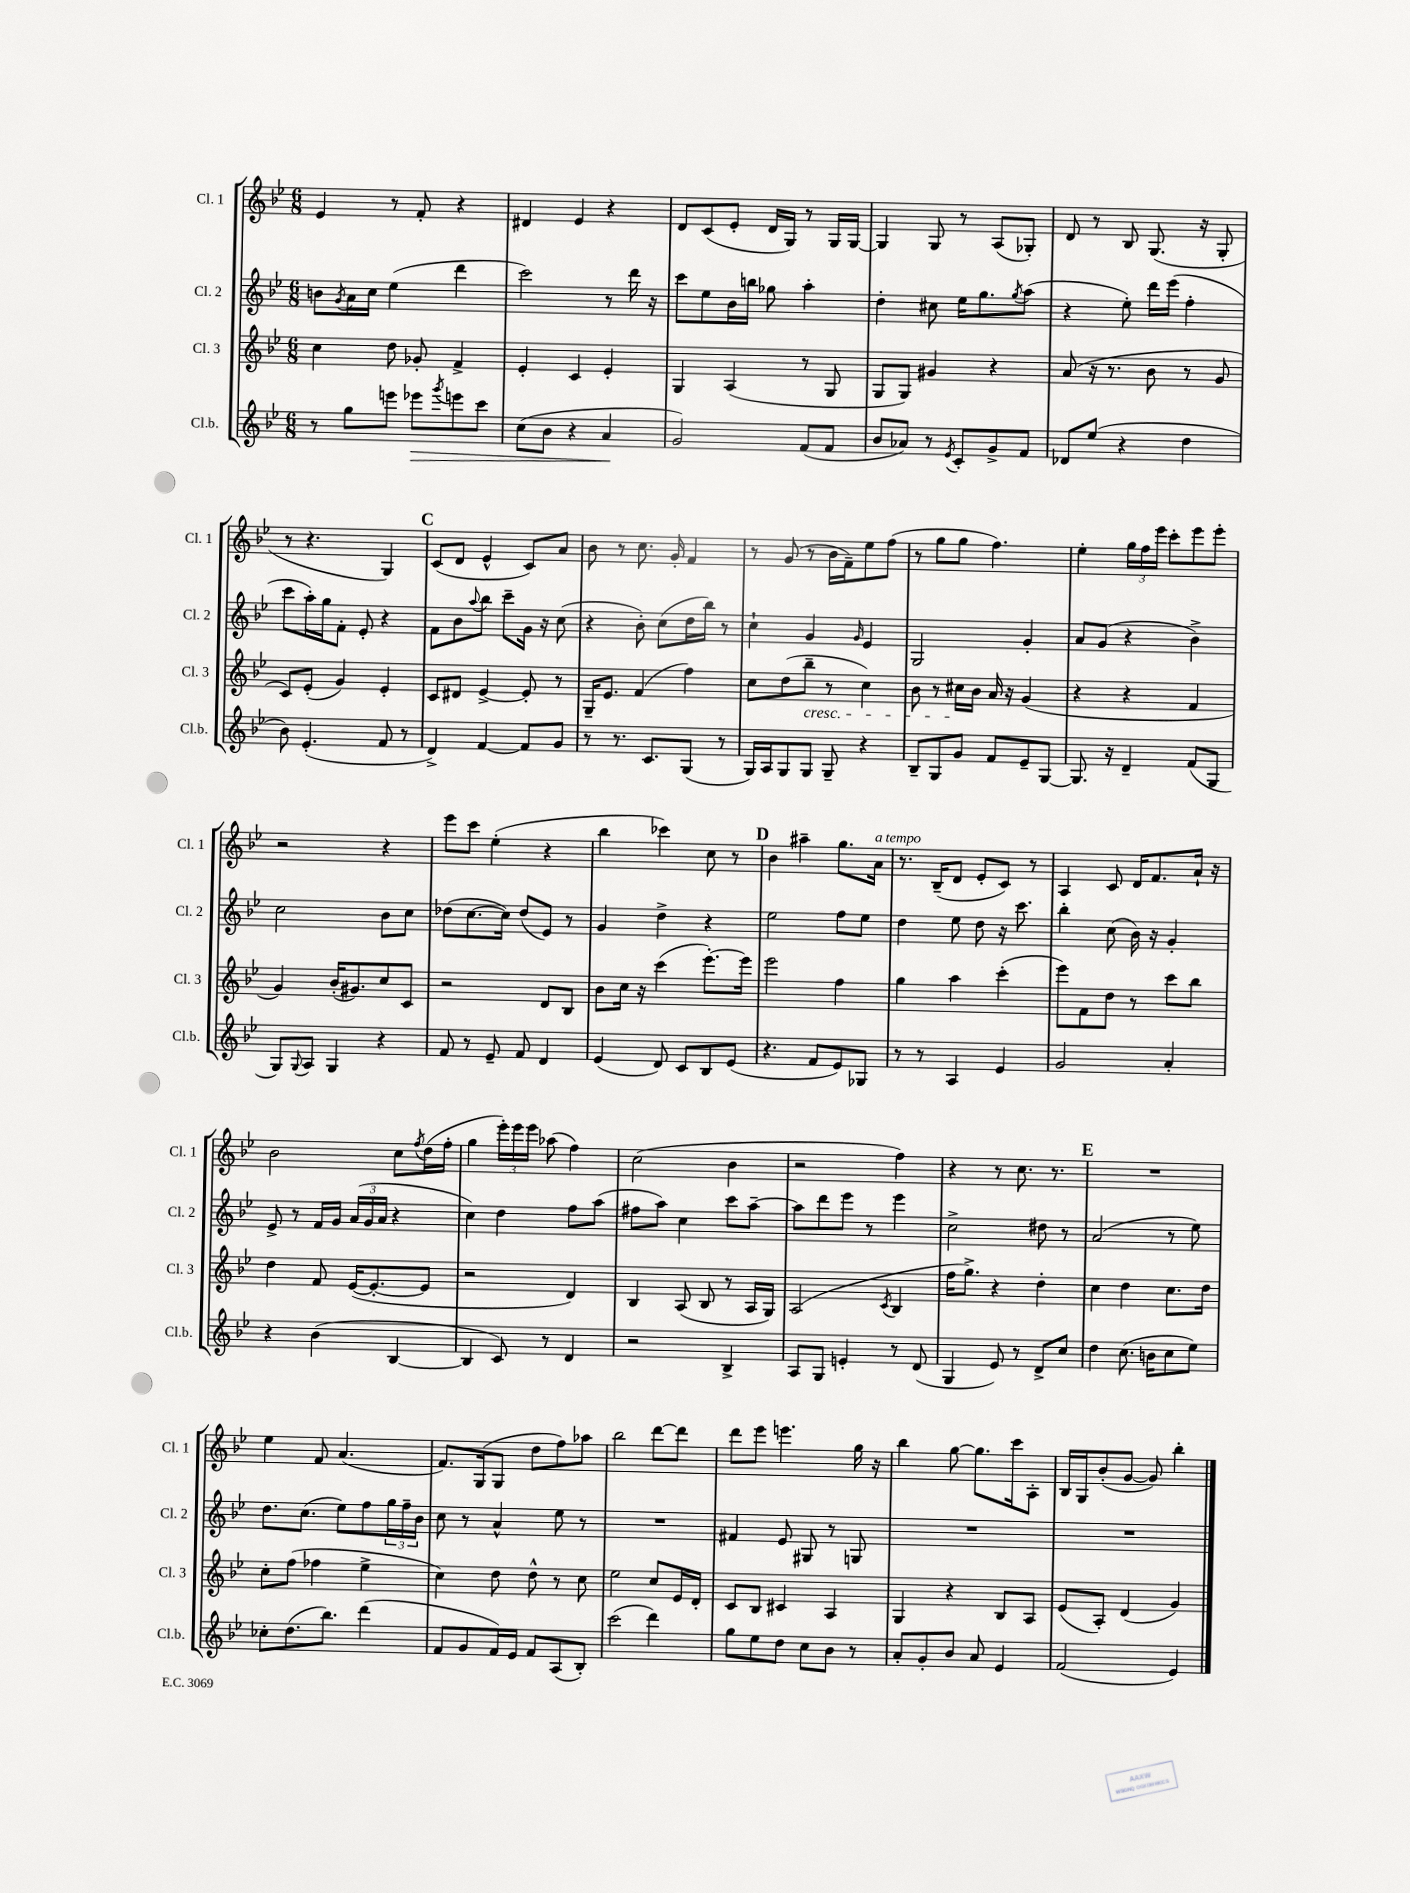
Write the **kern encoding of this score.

**kern	**kern	**kern	**kern
*staff4	*staff3	*staff2	*staff1
*clefG2	*clefG2	*clefG2	*clefG2
*k[b-e-]	*k[b-e-]	*k[b-e-]	*k[b-e-]
*M6/8	*M6/8	*M6/8	*M6/8
8r	4cc	8b	4e-
.	.	8qg	.
8gg	.	16a	.
.	.	16cc	.
8eee	8dd	(4ee-	8r
8eee-	8g-'	.	8f'
8qggg	.	.	.
8eee	4f^	4ddd	4r
8ccc	.	.	.
=	=	=	=
(8cc	4e-'	2ccc)	4d#
8b-	.	.	.
4r	4c	.	4e-
4a	4e-'	8r	4r
.	.	16ddd	.
.	.	16r	.
=	=	=	=
2g)	4G	8ccc	8d
.	.	8ee-	(8c
.	(4A	16b-	8e-'
.	.	16bb	.
.	.	8gg-	16d
.	.	.	16G)
(8f	8r	4aa'	8r
8f	8G	.	16G
.	.	.	[16G
=	=	=	=
8b-	8G	4dd'	4G]
8a-)	8G)	.	.
8r	4g#	8cc#	8G
8qe-	.	.	.
8c'	.	16ee-	8r
.	.	8.gg	.
8g^	4r	.	(8A
.	.	8qgg	.
8f	.	(8aa	8G-')
=	=	=	=
8d-	(8a	4r	8d
(8ee-	16r	.	8r
.	8.r	.	.
4r	.	8ee-')	8B-
.	8b-	16ddd	(8.G
.	.	(16eee-	.
4dd	8r	4ff'	.
.	.	.	16r
.	8g	.	8G'
=	=	=	=
8b-)	8c)	8ccc	8r
(4.e-'	(8e-'	16aa')	4.r
.	.	16gg	.
.	4g)	8f'	.
.	.	8e-'	.
8f	4e-'	4r	4G)
8r	.	.	.
=	=	=	=
4d^)	8c	8f	(8c
.	8d#	8b-	8d
.	.	8qqaa	.
[4f	[4e-^	8bb-	4e-^^
.	.	8ccc~	.
8f]	8e-']	16g	8c)
.	.	16r	.
8g	8r	(8cc	8a
=	=	=	=
8r	16G~	4r	8b-
.	8.e-	.	.
8.r	.	.	8r
.	(4f	8b-')	8.cc
8.c	.	.	.
.	.	(8cc	.
.	.	.	16g'
(8G	4ff)	16dd	4f
.	.	16bb-)	.
8r	.	8r	.
=	=	=	=
16G)	8cc	4cc`	8r
16A	.	.	.
8G	(8dd	.	(8g
8G	8bb-~	4g	8r
8G~	8r	.	16b-
.	.	.	16f~)
.	.	16qqg	.
4r	4cc)	4e-	8ee-
.	.	.	(8ff
=	=	=	=
8B-~	8b-	2G	8r
8G	8r	.	8gg
8g	16cc#	.	8gg
.	16b-	.	.
8f	16a	.	4.ff)
.	16r	.	.
8e-~	(4g	4g'	.
[8G	.	.	.
=	=	=	=
8.G]	4r	8a	4ee-'
.	.	(8g	.
16r	.	.	.
4d~	4r	4r	24gg
.	.	.	24ff
.	.	.	24eee-
.	.	.	8ccc'
(8f	4f	4b-^)	8eee-
8G	.	.	8eee-'
=	=	=	=
8G)	4g)	2cc	2r
8qqG	.	.	.
8A	.	.	.
4G	(16b-'	.	.
.	8.g#)	.	.
4r	8cc	8b-	4r
.	8c	8cc	.
=	=	=	=
8f	2r	(8dd-	8eee-
8r	.	[8.cc	8ccc
8e-~	.	.	(4ee-'
.	.	16cc])	.
8f	.	(8dd-	.
4d	8d	8e-)	4r
.	8B-	8r	.
=	=	=	=
(4e-	8b-	4g	4bb-
.	16cc	.	.
.	16r	.	.
8d)	(4ccc	4dd^	4ccc-)
8c	.	.	.
8B-	[8.eee-')	4r	8cc
(8e-	.	.	8r
.	16eee-]	.	.
=	=	=	=
4.r	2eee-	2ee-	4b-
.	.	.	4aa#~
8f	.	.	.
8e-)	4ff	8ff	8.gg
8G-	.	8ee-	.
.	.	.	16a
=	=	=	=
8r	4gg	4dd	8.r
8r	.	.	.
.	.	.	(16B-~
4A	4aa	8ee-	8d
.	.	8dd	8e-'
4e-	(4ccc'	16r	8c)
.	.	8.ccc	.
.	.	.	8r
=	=	=	=
2g	8eee-)	4bb-'	4A
.	8f	.	.
.	8dd	(8cc	8c
.	8r	16b-)	16d
.	.	16r	8.f
4a'	8ccc	4g'	.
.	8bb-	.	16a`
.	.	.	16r
=	=	=	=
4r	4dd	8e-^	2b-
.	.	8r	.
(4b-	8f	16f	.
.	.	16g	.
.	([16e-	(24a	.
.	.	24g	.
.	8.e-'_	.	.
.	.	24a	.
[4B-	.	4r	8cc
.	.	.	8qff
.	8e-]	.	(16dd
.	.	.	16ff'
=	=	=	=
4B-]	2r	4cc)	4gg
8c)	.	4dd	24eee-')
.	.	.	24eee-
.	.	.	24eee-
8r	.	.	(8aa-
4d	4d)	8ff	4ff)
.	.	(8aa	.
=	=	=	=
2r	4B-	8ff#	(2cc
.	.	8aa)	.
.	(8A	4cc	.
.	8B-	.	.
4B-^	8r	8ccc	4b-
.	16A	[8aa~	.
.	16G)	.	.
=	=	=	=
8A	(2A	8aa]	2r
8G	.	8ddd	.
4e'	.	8eee-	.
.	.	8r	.
.	8qc	.	.
8r	4B-	4eee-	4ff)
(8d	.	.	.
=	=	=	=
4G	16ff	2cc^	4r
.	8.gg^)	.	.
8e-)	4r	.	8r
8r	.	.	8.cc
8d^	4dd'	8dd#	.
.	.	.	8.r
8cc	.	8r	.
=	=	=	=
4dd	4cc	(2a	2.r
(8.cc	4dd	.	.
16b	.	.	.
8cc	8.cc	8r	.
8ee-)	.	8ee-)	.
.	16dd	.	.
=	=	=	=
8cc-'	8cc'	8.dd	4ee-
(8.dd	(8ff	.	.
.	.	(8.cc	.
.	4ff-	.	8f
8.bb-)	.	.	.
.	.	8ee-)	(4.a
(4ddd	4ee-^	8ff	.
.	.	24gg	.
.	.	24ff~	.
.	.	24b-	.
=	=	=	=
8f	4cc)	8cc	8.f)
8g	.	8r	.
.	.	.	(16G
16f)	8dd	4a^^	8G
16e-	.	.	.
8f	8dd^^	.	8dd
(8A	8r	8ee-	8ff)
8B-')	8cc	8r	8aa-
=	=	=	=
(2ccc	2ee-	2.r	2bb-
4ddd)	8cc	.	[8ddd
.	16e-	.	8ddd]
.	16d'	.	.
=	=	=	=
8gg	8c	4f#	8ddd
8ee-	8B-	.	8eee-
8dd	4c#	8e-	4.eee
8cc	.	8G#	.
8b-	4A	8r	.
8r	.	8G	16gg
.	.	.	16r
=	=	=	=
8a'	4G	2.r	4bb-
8g'	.	.	.
8b-	4r	.	[8gg
8a	.	.	8.gg]
4e-	8B-	.	.
.	.	.	16ccc
.	8A	.	8A'
=	=	=	=
(2f	(8e-	2.r	16B-
.	.	.	16G
.	8A')	.	(8b-'
.	(4d	.	[8g
.	.	.	8g])
4e-)	4g)	.	4bb-'
==	==	==	==
*-	*-	*-	*-
